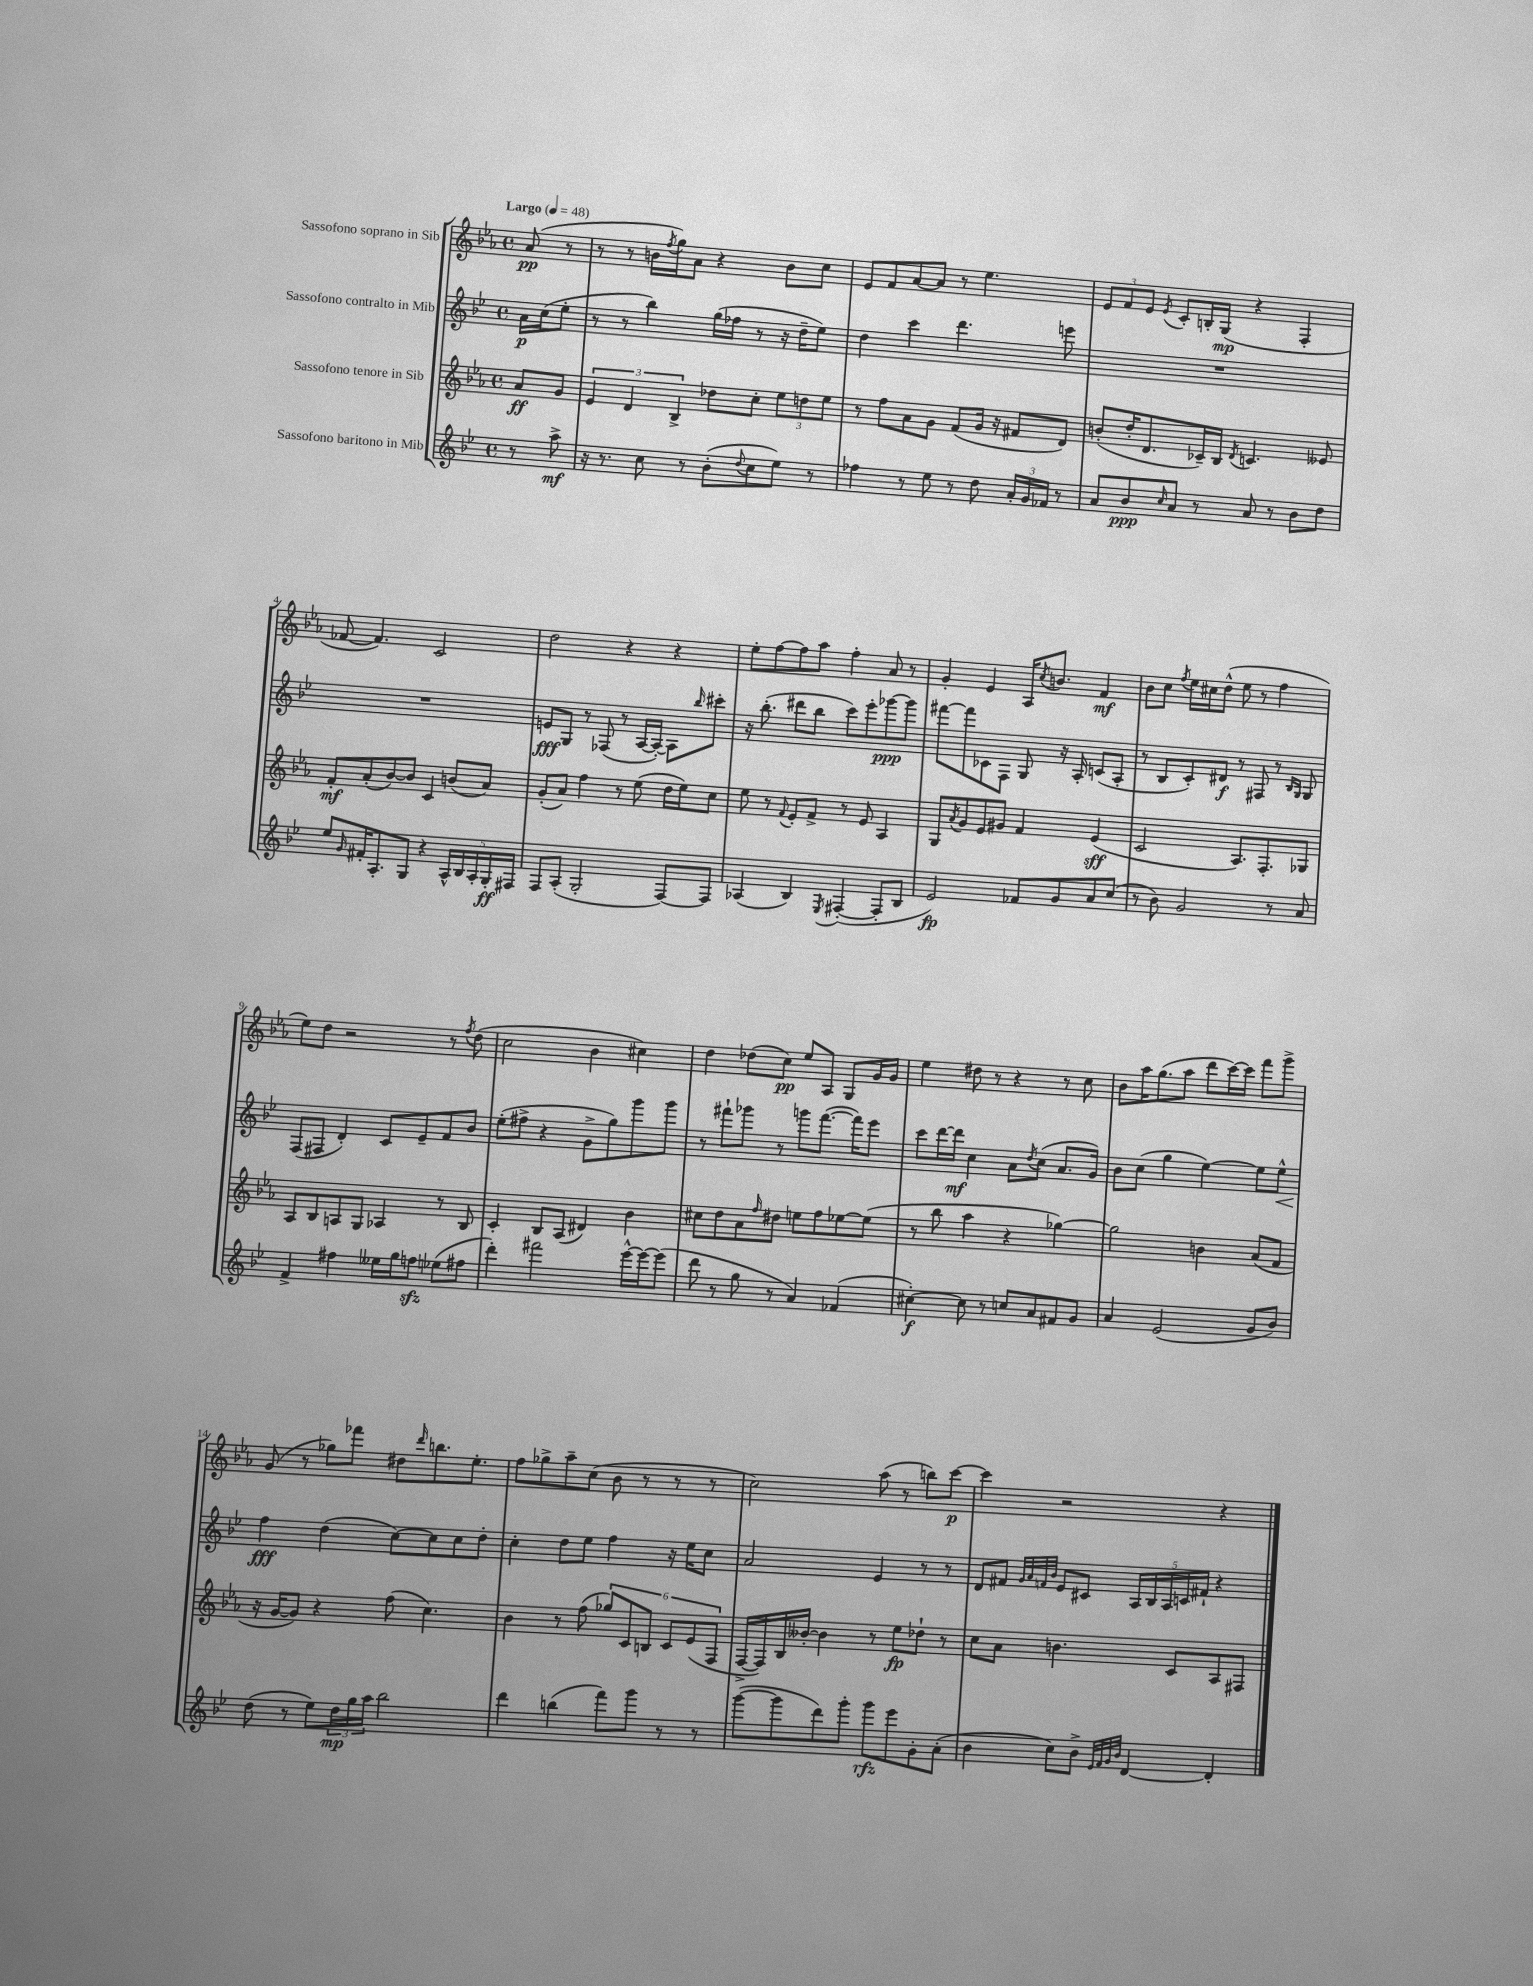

**kern	**kern	**kern	**kern
*staff4	*staff3	*staff2	*staff1
*clefG2	*clefG2	*clefG2	*clefG2
*k[b-e-]	*k[b-e-a-]	*k[b-e-]	*k[b-e-a-]
*M4/4	*M4/4	*M4/4	*M4/4
*met(c)	*met(c)	*met(c)	*met(c)
*MM48	*MM48	*MM48	*MM48
8r	8a-/L	16a\LL	(8a-/
.	.	(16cc\J	.
8aa^\	8g/J	8ee-'\J	8r
=	=	=	=
16r	6e-/	8r	8r
8.r	.	.	.
.	.	8r	8r
.	6d/	.	.
8cc\	.	4bb-\)	16b\LL
.	.	.	8qff/
.	.	.	16gg\J)
.	6B-^/	.	.
8r	.	.	8a-\J
(8b-'\L	8dd-\L	(16gg\LL	4r
.	.	16ff-\JJ	.
8qqdd/	.	.	.
8cc\	8cc'\J	8r	.
8ee-\J)	12ee-\L	16r	8b\L
.	.	16dd~\LK	.
.	12dd\	.	.
8r	.	8ee-\J)	8cc\J
.	12ee-\J	.	.
=	=	=	=
4ff-\	8r	4dd\	8e-/L
.	8ff\L	.	8f/
8r	8a-\	4ccc\	[8a-/
8ee-\	8g\J	.	8a-/]J
8r	(8f/L	4.ddd\	8r
8dd\	16g/Jk	.	4.ee-\
.	16r	.	.
24a'/LL	8f#/L	.	.
24g/	.	.	.
24f-/JJ	.	.	.
8r	8d/J)	8eee\	.
=	=	=	=
8a/L	(8b'/L	1r	12e-/L
.	.	.	12f/
8b-/	16dd'/K	.	.
.	.	.	12e-/J
.	8.d/	.	.
16qqcc/	.	.	8qe-/
8a/J	.	.	8c'/L
8r	16c-~/L)	.	16B'/L
.	16B-/JJ	.	(16G/JJ
.	8qd/	.	.
8a/	4.c/	.	4r
8r	.	.	.
8b-\L	.	.	4F'/
8dd\J	8e--/	.	.
=	=	=	=
8ee-/L	8f'/L	1r	[8f-/
16qqg/	.	.	.
16f#'/K	(8a-'/	.	4.f-/])
8.A'/	.	.	.
.	[8b-/)	.	.
8G/J	8b-/]J	.	.
4r	4c/	.	2c/
20A^^/LL	(8b/L	.	.
20B-/	.	.	.
20A'/	.	.	.
.	8a-/J)	.	.
20G'/	.	.	.
20F#/JJ	.	.	.
=	=	=	=
8F/L	(8g'/L	8e/L	2dd\
(8A'/J	8a-/J)	8G/J	.
2G'/	4ff\	8r	.
.	.	(8F-/	.
.	8r	8r	4r
.	(8ee-\	[16A/LL	.
.	.	16A'/_JJ)	.
[8F/L)	16dd\LL	8A\]L	4r
.	16ee-\J)	.	.
.	.	16qqbb-/	.
8F/]J	8cc\J	8ccc#'\J	.
=	=	=	=
(4A-/	8ee-\	16r	8ee-'\L
.	.	(8.bb-'\	.
.	8r	.	[8ff\
.	8qqf/	.	.
4B-/)	8e-'/L	8ddd#\L	8ff\]
.	8f^/J	8bb-\J	8aa-\J
8qE-/	.	.	.
([4F#'/	8r	8ccc\L)	4ff'\
.	8e-/	8eee-'\	.
8F#'/]L	4A-/	[8ggg-\	8a-/
8B-/J	.	8ggg-\]J	8r
=	=	=	=
2e-/)	8G/L	[8fff#\L	4g'/
.	8qa-/	.	.
.	8g/	8fff#\]	.
.	8e-/	8c-\	4e-/
.	8g#/J	8F\J	.
8f-/L	4f/	8G/	16A-/LK
.	.	.	8qcc/
.	.	.	8.b/J
8g/	.	16r	.
.	.	16A'/	.
8a/	(4e-/	(8c/L	4f/
(8cc/J	.	8A'/J	.
=	=	=	=
8r	2c/	8r	8b-\L
8b-\)	.	8B-/L	8cc\J
.	.	.	8qff/
2g/	.	8c'/)	16ee-\LL
.	.	.	16cc#\J
.	.	8d#/J	(8dd^^\J
.	8.A-/L)	8r	8ee-\
.	.	8F#/	8r
.	8.F'/	.	.
8r	.	8r	4ff\
.	.	16qqB-/LL	.
.	.	16qqG/JJ	.
8a/	8G-/J	8G/	.
=	=	=	=
4f^/	8A-/L	(8F/L	8ee-\L)
.	8B-/	8F#/J	8dd\J
4ff#\	8A/	4d'/)	2r
.	8G/J	.	.
16ee--\LL	4A-/	8c/L	.
16gg\J	.	.	.
8ff\J	.	8e-~/	.
(8ee-\L	8r	8f/	8r
.	.	.	8qff/
8ff#\J	8B-/	8b-/J	(8dd\
=	=	=	=
4ddd'\)	4c'/	(8ee-'\L	2cc\
.	.	8ff#^\J	.
2fff#\	8B-/L	4r	.
.	(8A-/J	.	.
.	4d#/)	8g^\L	4b-\
.	.	8gg\)	.
[16eee-^^\LL	4b-\	8ggg\	4cc#\)
16eee-\_J	.	.	.
(8eee-\]J	.	8ggg\J	.
=	=	=	=
8ddd\	8cc#\L	8r	4dd\
8r	8dd\	8fff#`\L	.
8gg\	8a-\	8ggg-\J	(8dd-\L
.	16qqff/	.	.
8r	8dd#\J	8r	8cc\J)
4a/)	8ee\L	8ggg\L	8ee-/L
.	8ff\	([8.fff#\J	8A-/J
(4f-/	[8ee-\	.	8G/L
.	.	16fff#\]LK)	.
.	(8ee-\]J	8eee-\J	16g/L
.	.	.	16g/JJ
=	=	=	=
[4cc#'\)	8r	8ccc\L	4ee-\
.	8bb-\	[16ddd\L	.
.	.	16ddd\]JJ	.
8cc#\]	4aa-\	4cc\	8dd#\
8r	.	.	8r
8cc/L	4r	8a\L	4r
.	.	8qdd/	.
8a/	.	(8cc\J	.
8f#/	[4gg-\)	8.a/L	8r
8g/J	.	.	8cc\
.	.	16g/Jk)	.
=	=	=	=
4a/	2gg-\]	8b-\L	8b-\L
.	.	(8cc\J	16aa-\K
.	.	.	(8.gg\
(2e-/	.	4gg\	.
.	.	.	8aa-\J
.	4b\	[4ee-\)	8ddd\L
.	.	.	[16ccc\L)
.	.	.	16ccc\]JJ
8g/L	(8a-/L	8ee-\]L	8fff\L
8b-/J)	8f/J	8ee-^^\J	8ggg^\J
=	=	=	=
(8dd\	16r	4ff\	(8g/
.	[16g/LK	.	.
8r	8g/]J)	.	8r
8ee-\L)	4r	(4dd\	8gg-\L)
24dd\L	.	.	8fff-\J
24gg\	.	.	.
24aa\JJ	.	.	.
2bb-\	(8ff\	[8cc\L)	8dd#\L
.	.	.	16qqddd/
.	4.cc\)	8cc\]	8.bb\
.	.	8cc\	.
.	.	.	8.ee-'\J
.	.	8dd'\J	.
=	=	=	=
4ddd\	4b-\	4cc'\	8ff\L
.	.	.	8gg-^\
(4bb\	8r	8dd\L	8aa-~\
.	(8ff\	8ee-\J	(8cc\J
8fff\L)	12gg-/L)	4ff\	8b-\
.	12c/	.	.
8ggg\J	.	.	8r
.	12B/J	.	.
8r	12c/L	16r	8r
.	.	16ee-\LK	.
.	(12e-/	.	.
8r	.	8cc\J	8r
.	12F/J	.	.
=	=	=	=
([8ggg\L	[16F^/LL	2a/	2cc\)
.	16F/])	.	.
8ggg\]	16B-/	.	.
.	[16b--'/JJ	.	.
8ddd\)	4b--\]	.	.
8ggg'\J	.	.	.
8ggg\L	8r	4e-/	(8aa-\
8eee-\	8ee-\L	.	8r
8g'\	8dd-`\J	8r	8bb\L)
(8a'\J	8r	8r	[8ccc\J
=	=	=	=
4b-\	8cc\L	8d/L	4ccc\]
.	8a-\J	8f#/J	.
.	.	32qqg/LLL	.
.	.	32qqa/	.
.	.	32qqf/	.
.	.	32qqb-/JJJ	.
8cc\L)	4.b\	8e-/L	2r
8b-^\J	.	8c#/J	.
32qqe-/LLL	.	.	.
32qqf/	.	.	.
32qqg/	.	.	.
32qqb-/JJJ	.	.	.
[4d/	.	20A/LL	.
.	.	20B-/	.
.	.	20A/	.
.	8c/L	.	.
.	.	20c/	.
.	.	20f#`/JJ	.
4d'/]	8A-/	4r	4r
.	8F#/J	.	.
==	==	==	==
*-	*-	*-	*-
